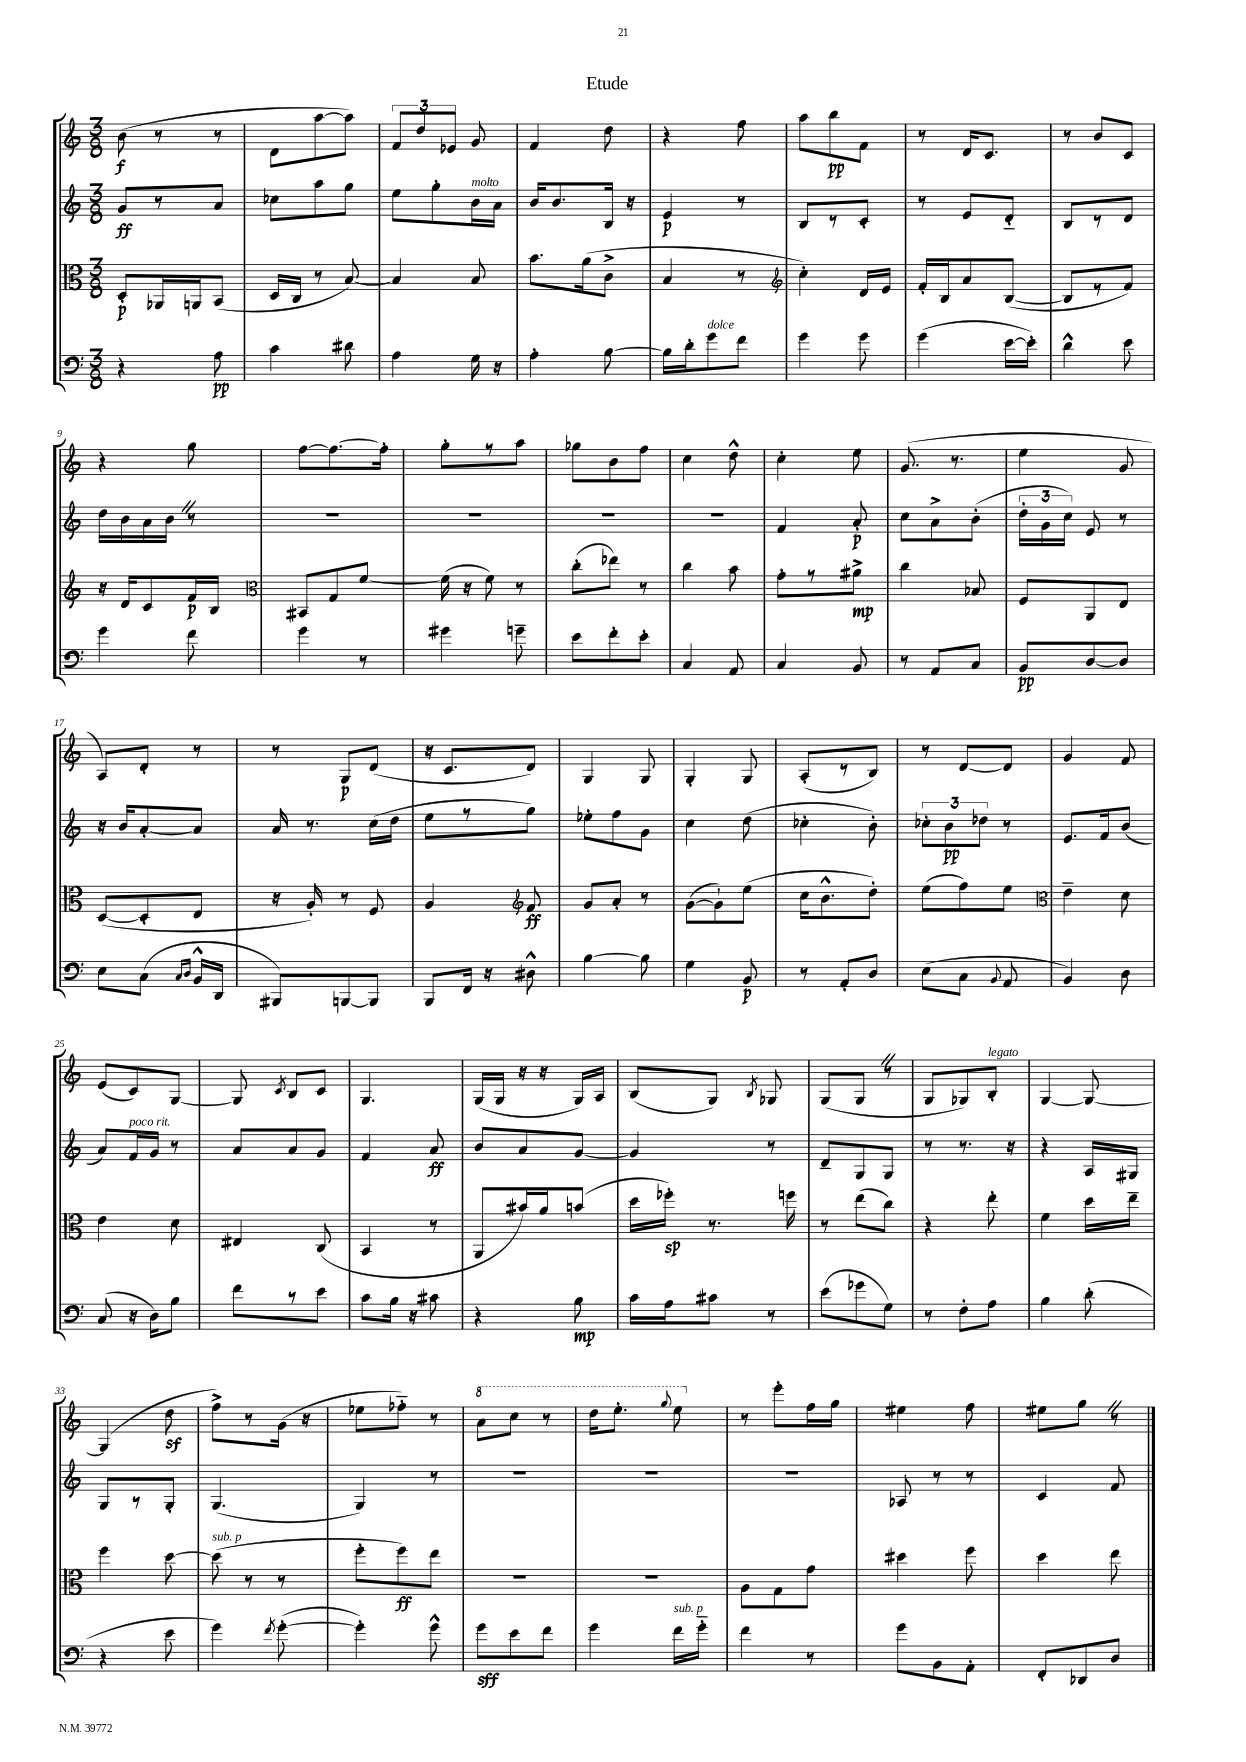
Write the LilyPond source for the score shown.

\header { title = "Etude" }
<<
\new StaffGroup <<
\new Staff = "s0" {
    \clef treble \key c \major \numericTimeSignature \time 3/8
    \autoBeamOff b'8\f( r8 r8 |
    d'8[ a''8~ a''8]) |
    \tuplet 3/2 { f'8[ d''8 ees'8] } g'8 |
    f'4 d''8 |
    r4 f''8 |
    a''8[ b''8\pp f'8] |
    r8 d'16[ c'8.] |
    r8 b'8[ c'8] |
    r4 g''8 |
    f''8[~ f''8.~ f''16]-. |
    g''8[-. r8 a''8] |
    ges''8[ b'8 f''8] |
    c''4 d''8-^ |
    c''4-. e''8 |
    g'8.( r8. |
    e''4 g'8 |
    a8[) d'8]-. r8 |
    r8 g8[\p d'8]( |
    r16 c'8.[ d'8]) |
    g4 g8 |
    g4-. g8 |
    a8[-.( r8 b8]) |
    r8 d'8[~ d'8] |
    g'4 f'8 |
    e'8[( c'8) g8]~ |
    g8 \acciaccatura { c'8 } b8[ c'8] |
    g4. |
    g16[( g16] r16 r16 g16[) a16] |
    b8[( g8]) \acciaccatura { b8 } ges8 |
    g8[( g8] \once \override BreathingSign.text = \markup { \musicglyph "scripts.caesura.straight" } \breathe r8 |
    g8[ ges8) b8]-.^\markup { \italic "legato" } |
    g4~ g8~ |
    g4( d''8\sf |
    f''8[->) r8 g'16]( r16 |
    ees''8[ fes''8]-_) r8 |
    \ottava #1 a''8[ c'''8] r8 |
    d'''16[ e'''8.]-. \appoggiatura { g'''8 } e'''8 \ottava #0 |
    r8 e'''8[-. f''16 g''16] |
    eis''4 f''8 |
    eis''8[ g''8] \once \override BreathingSign.text = \markup { \musicglyph "scripts.caesura.straight" } \breathe r8 \bar "|." |
}
\new Staff = "s1" {
    \clef treble \key c \major \numericTimeSignature \time 3/8
    \autoBeamOff g'8[\ff r8 a'8] |
    ces''8[ a''8 g''8] |
    e''8[ g''8-. b'16^\markup { \italic "molto" } a'16] |
    b'16[ b'8. b16] r16 |
    e'4\p r8 |
    b8[ r8 c'8]-. |
    r8 e'8[ d'8]-_ |
    b8[ r8 d'8] |
    d''16[ b'16 a'16 b'16] \once \override BreathingSign.text = \markup { \musicglyph "scripts.caesura.straight" } \breathe r8 |
    R4. |
    R4. |
    R4. |
    R4. |
    f'4 a'8-.\p |
    c''8[ a'8-> b'8]-.( |
    \tuplet 3/2 { d''16[-. g'16 c''16]) } e'8 r8 |
    r16 b'16[ a'8~-. a'8] |
    a'16 r8. c''16[( d''16] |
    e''8[ r8 g''8]) |
    ees''8[-. f''8 g'8] |
    c''4 d''8( |
    ces''4-. b'8-.) |
    \tuplet 3/2 { ces''8[-. b'8\pp des''8] } r8 |
    e'8.[ f'16 b'8]( |
    a'8[) f'16^\markup { \italic "poco rit." } g'16] r8 |
    a'8[ a'8 g'8] |
    f'4 a'8\ff |
    b'8[ a'8 g'8]~ |
    g'4 r8 |
    d'8[-- g8 g8] |
    r8 r8. r16 |
    r4 a16[ gis16] |
    g8[ r8 g8]-. |
    g4.( |
    g4) r8 |
    R4. |
    R4. |
    R4. |
    aes8 r8 r8 |
    c'4 f'8 \bar "|." |
}
\new Staff = "s2" {
    \clef alto \key c \major \numericTimeSignature \time 3/8
    \autoBeamOff d8[-.\p aes,16 a,16 b,8]( |
    d16[ c16] r8 b8~) |
    b4 b8 |
    b'8.[ a'16( c'8]-> |
    b4 r8 |
    \clef treble c''4-.) d'16[ e'16] |
    f'16[-. b16 a'8 b8]~( |
    b8[ r8 f'8]) |
    r16 d'16[ c'8 f'16\p b16] |
    \clef alto bis,8[ g8 f'8]~ |
    f'16( r16 f'8) r8 |
    c''8[-.( ees''8]) r8 |
    c''4 b'8 |
    g'8[-. r8 ais'8]->\mp |
    c''4 bes8 |
    f8[ a,8 e8] |
    d8[~( d8-. e8] |
    r16 a16-.) r8 f8 |
    a4 \clef treble f'8\ff |
    g'8[ a'8]-. r8 |
    g'8[~( g'8-!) e''8]( |
    c''16[ b'8.-^ d''8]-.) |
    e''8[( f''8) e''8] |
    \clef alto e'4-- d'8 |
    e'4 d'8 |
    eis4 c8( |
    b,4 r8 |
    a,8[ bis'16) a'16 b'8]( |
    d''16[ fes''16]-.\sp) r8. f''16 |
    r8 e''8[( c''8]) |
    r4 e''8-. |
    f'4 d''16[ e''16]-- |
    f''4 d''8~ |
    d''8^\markup { \italic "sub. p" }( r8 r8 |
    f''8[-. f''8\ff) e''8] |
    R4. |
    R4. |
    a8[ g8 g'8] |
    dis''4 f''8 |
    d''4 e''8 \bar "|." |
}
\new Staff = "s3" {
    \clef bass \key c \major \numericTimeSignature \time 3/8
    \autoBeamOff r4 a8\pp |
    c'4 dis'8 |
    a4 g16 r16 |
    a4-. b8~ |
    b16[ d'16-. g'8^\markup { \italic "dolce" } f'8] |
    g'4 g'8 |
    g'4( e'16[~ e'16]-.) |
    d'4-^ e'8 |
    g'4 f'8 |
    g'4 r8 |
    gis'4 g'8-- |
    e'8[ f'8-. e'8]-. |
    c4 a,8 |
    c4 b,8 |
    r8 a,8[ c8] |
    b,8[\pp d8~ d8] |
    e8[ c8]( \grace { c16[ d16] } b,16[-^ d,16] |
    bis,,8[) b,,8~ b,,8] |
    b,,8[ f,16] r16 dis8-^ |
    b4~ b8 |
    g4 b,8\p |
    r8 a,8[-. d8] |
    e8[( c8] \appoggiatura { b,8 } a,8 |
    b,4) d8 |
    c8( r16 d16[) b8] |
    f'8[ r8 e'8] |
    c'8[ b16] r16 cis'8 |
    r4 b8\mp |
    c'16[ a16 cis'8] r8 |
    e'8[( ges'8 g8]) |
    r8 f8[-. a8] |
    b4 d'8-.( |
    r4 e'8 |
    g'4) \acciaccatura { f'8 } g'8~-.( |
    g'4-.) g'8-^ |
    g'8[\sff e'8 f'8] |
    g'4 f'16[^\markup { \italic "sub. p" } g'16]-_ |
    f'4 r8 |
    g'8[ b,8 a,8]-. |
    f,8[-. des,8 d8] \bar "|." |
}
>>
>>
